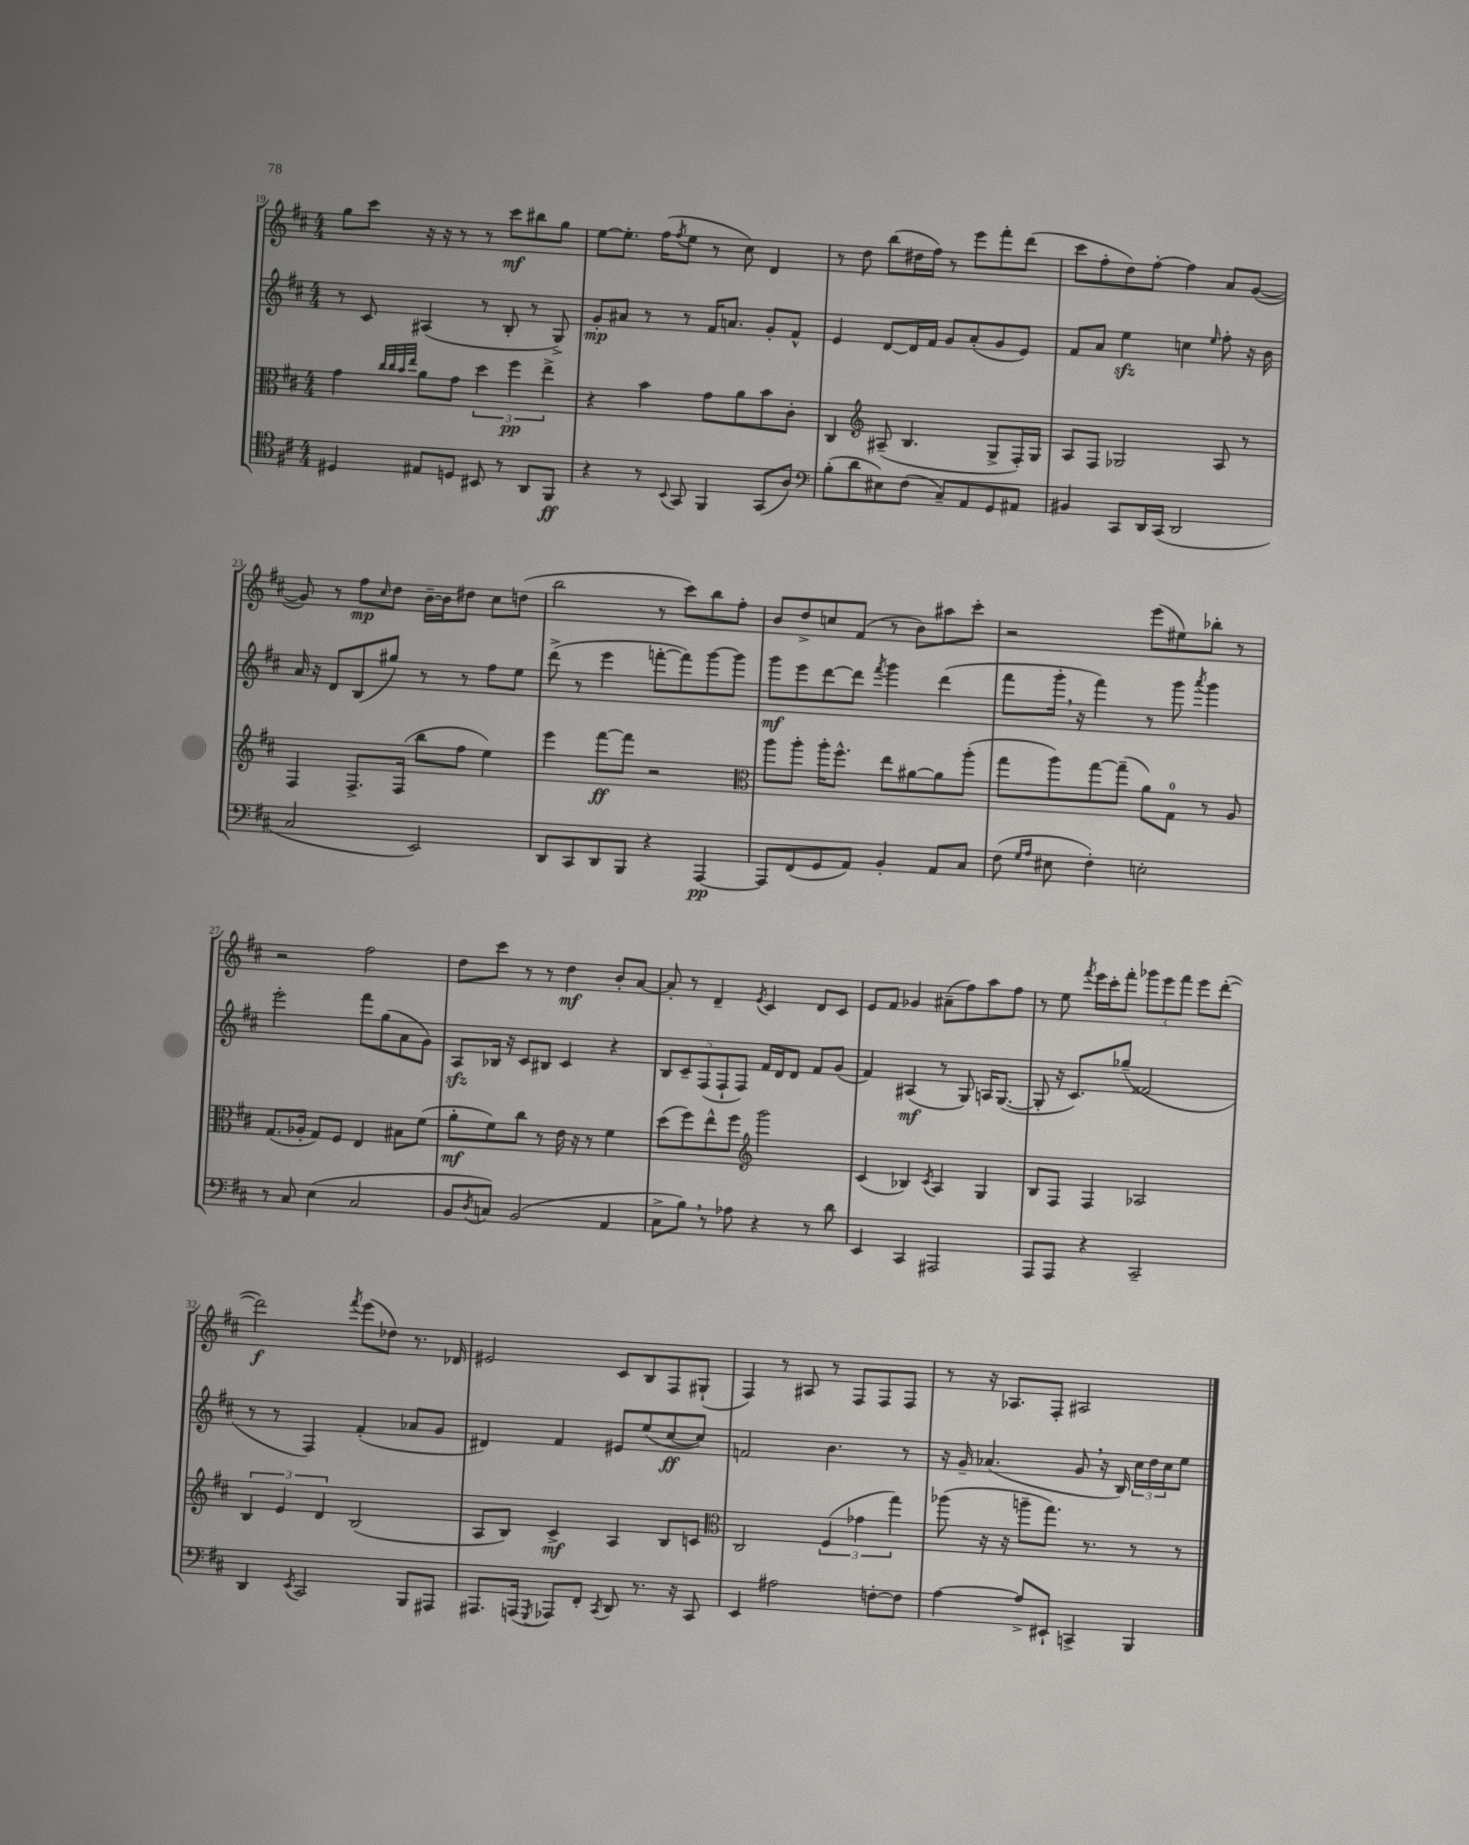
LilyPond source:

<<
\new StaffGroup <<
\new Staff = "s0" {
    \clef treble \key d \major \numericTimeSignature \time 4/4
    g''8 cis'''8 r16 r16 r8 r8 cis'''8\mf bis''8 g''8 |
    e''8~ e''8.-. fis''16( \acciaccatura { fis''8 } e''8 r8 cis''8) d'4 |
    r8 d''8 b''8( dis''16 fis''16) r8 e'''8 fis'''8-. d'''8( |
    cis'''8 fis''8-. d''8) fis''8~-. fis''4 a'8 g'8~( |
    g'8) r8 fis''8\mp \grace { cis''16 } d''8 b'16~-- b'16 dis''8 cis''8 d''8( |
    b''2 r8 cis'''8) b''8 fis''8-. |
    b'8 d''8-> c''8 fis'8( r8 b'8) ais''8 cis'''8-. |
    r2 e'''8( eis''8) bes''8-. r8 |
    r2 fis''2 |
    d''8 cis'''8 r8 r8 d''4\mf b'8-. a'8~ |
    a'8-. r8 d'4-- \acciaccatura { e'8 } cis'4 d'8 cis'8 |
    e'8 fis'8 ges'4 ais'8--( fis''8) a''8 fis''8 |
    r8 e''8 \acciaccatura { fis'''8 } e'''16 cis'''16-. fis'''8-. \tuplet 3/2 { ges'''8 e'''8 fis'''8 } e'''8 d'''8~-.( |
    d'''2\f) \acciaccatura { fis'''8 } e'''8( des''8) r8. des'16 |
    eis'2 cis'8 b8 fis8 gis8-!( |
    fis4) r8 ais8 r8 fis8 fis8 fis8 |
    r8 r16 aes8. fis8-. ais2 \bar "|." |
}
\new Staff = "s1" {
    \clef treble \key d \major \numericTimeSignature \time 4/4
    r8 cis'8 ais4( r8 b8-. r8 g8->) |
    g'8-.\mp ais'8 r8 r8 fis'16 a'8. g'8-. fis'8-^ |
    e'4 d'8~ d'16 fis'16 g'8 a'8-.( g'8 e'8) |
    fis'8 a'8 e''4\sfz c''4 \grace { e''16 } fis''8-. r16 b'16 |
    a'16 r16 d'8 b8( gis''8) r8 r8 fis''8 e''8 |
    d'''8->( r8 e'''4 f'''8~-. f'''8) g'''8~ g'''8 |
    g'''8\mf e'''8 d'''8~ d'''8 \acciaccatura { fis'''8 } g'''4 d'''4( |
    fis'''8 g'''16-. \breathe r16 fis'''4) r8 g'''8 \acciaccatura { a'''8 } g'''4 |
    e'''2-. fis'''8 g''8( a'8 g'8) |
    a8\sfz bes16 r16 cis'8 bis8 cis'4 r4 |
    \tuplet 5/4 { b8 cis'8-- fis8( fis8-! fis8) } fis'16 d'16 d'8 fis'8 g'8( |
    fis'4) ais4\mf( r8 g8) a16 g8.~( |
    g8-. r16 cis'8.) ges''8--( fisis'2 |
    r8 r8 fis4) fis'4-.( aes'8 g'8 |
    dis'4) fis'4 eis'8 e''8( cis''8~\ff cis''8) |
    f'2 b'4. r8 |
    r16 g'16-- aes'4.( g'8 \breathe r16 b16) \tuplet 3/2 { cis''16 d''16 cis''16 } e''8 \bar "|." |
}
\new Staff = "s2" {
    \clef alto \key d \major \numericTimeSignature \time 4/4
    g'4 \grace { cis''32 cis''32 b'32 e''32 } a'8 g'8 \tuplet 3/2 { d''4 fis''4\pp e''4-> } |
    r4 b'4 g'8 a'8 b'8 cis'8-. |
    cis4 \clef treble ais8--( b4. g8-> fis16-.) g16 |
    a8 fis8 ges2 a8 r8 |
    fis4 fis8.-> fis16( b''8 fis''8 e''4) |
    e'''4 fis'''8~\ff fis'''8 r2 |
    \clef alto a''8 a''8-. a''16-. fis''8.-^ e''8 ais'8~ ais'8 a''8-.( |
    g''8 a''8) g''8~ g''8--( a'8) g8-0 r8 a8 |
    g8.( aes16-. g8) fis8 e4 bis8 fis'8( |
    a'8-.\mf fis'8) cis''8 r8 e'16 r16 r8 fis'4 |
    d''8( fis''8) e''8-^ fis''8 \clef treble g'''2 |
    cis'4( bes4) \acciaccatura { cis'8 } a4 g4 |
    b8 fis8 fis4 aes2 |
    \tuplet 3/2 { b4 e'4 d'4 } b2( |
    a8 b8) cis'4->\mf a4 b8 c'8 |
    \clef alto cis2 \tuplet 3/2 { fis4( ges'4 g''4) } |
    aes''8( r16 r16 a''8-- g''8.) r8. r8 r8 \bar "|." |
}
\new Staff = "s3" {
    \clef tenor \key d \major \numericTimeSignature \time 4/4
    dis4 eis8 d8 bis,8 r8 a,8 fis,8\ff |
    r4 r8 \appoggiatura { b,8 } g,8 fis,4 g,8( a8) |
    \clef bass b8-.( d'8 eis8) fis8( cis8--) a,8 g,8 ais,8 |
    bis,4 cis,8 d,16 cis,16( d,2 |
    cis2 e,2) |
    d,8 cis,8 d,8 b,,8 r4 a,,4~\pp |
    a,,8 fis,8( g,8 a,8) b,4-. a,8 cis8 |
    fis8( \grace { g16 a16 } eis8 fis4-.) e2-. |
    r8 cis8 e4( cis2 |
    b,8 \acciaccatura { d8 } c8) b,2( a,4 |
    cis8-> b8) \breathe r8 aes8 r4 r8 d'8 |
    e,4 cis,4 ais,,2 |
    a,,8 a,,8 r4 cis,2-- |
    d,4 \acciaccatura { e,8 } cis,2 b,,8 ais,,8 |
    ais,,8. a,,16( \acciaccatura { g,,8 } aes,,8) fis,8-. \acciaccatura { cis,8 } d,8 r8. r16 cis,8 |
    e,4 ais2 f8~-. f8 |
    a4~ a8-> eis,8-! c,4-> b,,4 \bar "|." |
}
>>
>>
\layout { \context { \Score currentBarNumber = #19 } }
